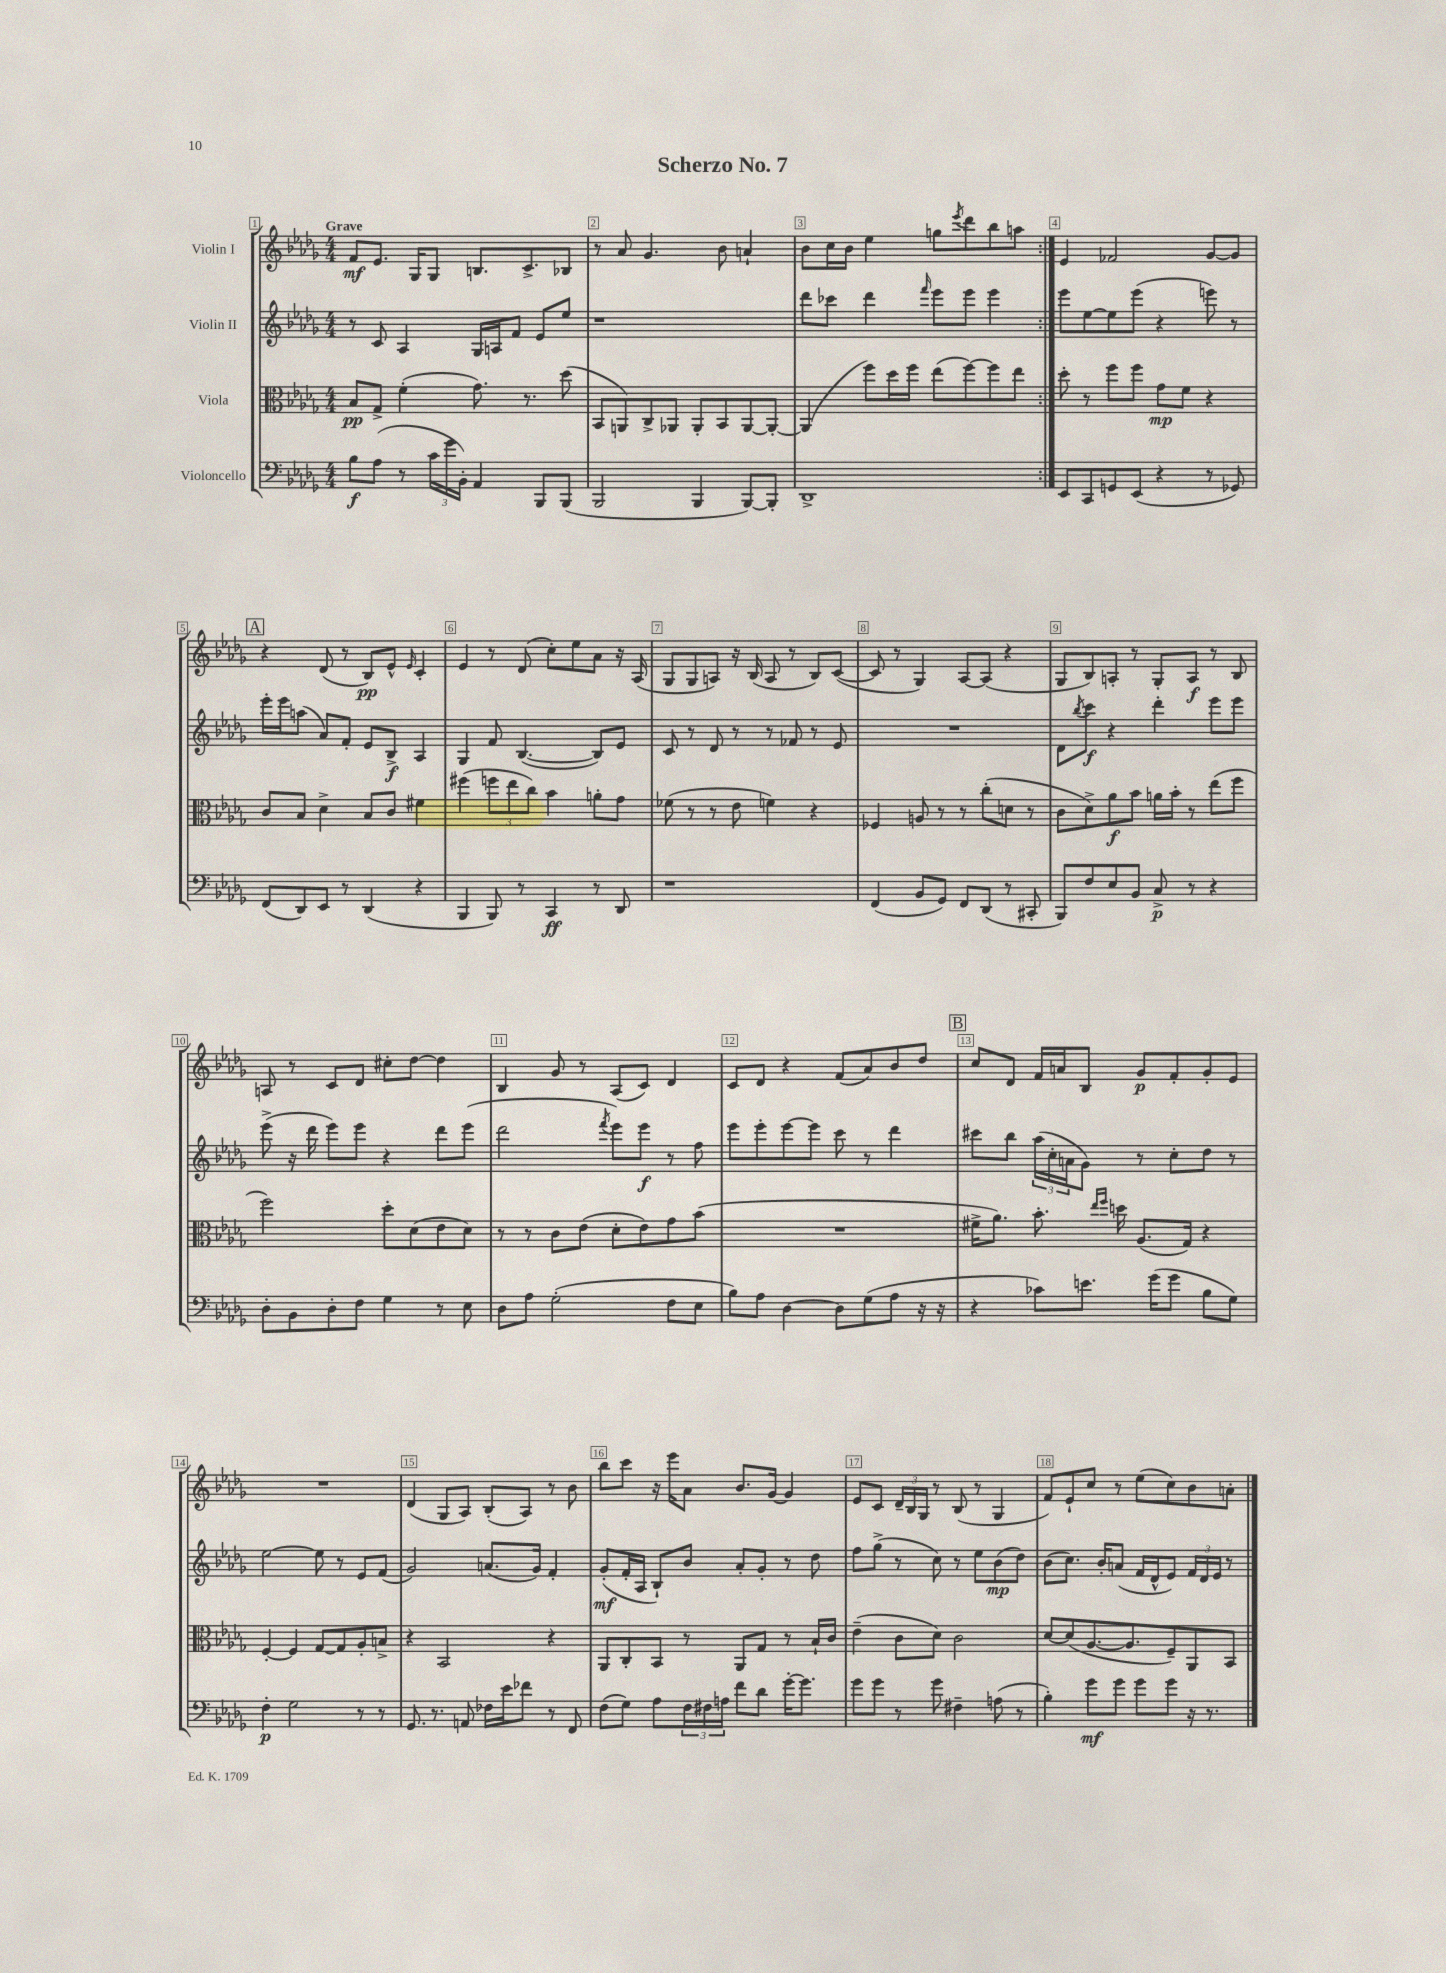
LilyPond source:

\header { title = "Scherzo No. 7" }
<<
\new StaffGroup <<
\new Staff = "s0" \with { instrumentName = "Violin I" } {
    \clef treble \key des \major \numericTimeSignature \time 4/4 \tempo "Grave"
    \repeat volta 2 { f'8\mf ees'8. ges16 ges8 b8. c'8.-> bes8 |
    r8 aes'8 ges'4. bes'8 a'4-! |
    bes'8 c''16 bes'16 ees''4 g''8 \acciaccatura { ees'''8 } des'''8 bes''8 a''8 | }
    ees'4 fes'2 ges'8~ ges'8 |
    \mark \markup { \box "A" } r4 des'8( r8 bes8\pp) ees'8-^ \grace { ees'16 } c'4-. |
    ees'4 r8 des'8( c''8-.) ees''8 aes'8 r16 aes16( |
    ges8 ges8 a8) r16 bes16( a8 r8 bes8) c'8~( |
    c'8 r8 ges4) aes8~ aes8( r4 |
    ges8 bes8) a8-. r8 ges8-. a8\f r8 bes8 |
    a8 r8 c'8 des'8 cis''8-. des''8~ des''4 |
    bes4 ges'8 r8 aes8( c'8) des'4 |
    c'8 des'8 r4 f'8( aes'8) bes'8 des''8 |
    \mark \markup { \box "B" } c''8 des'8 f'16 a'16 bes8 ges'8\p f'8-. ges'8-. ees'8 |
    R1 |
    des'4( ges8 aes8) bes8-.( aes8) r8 bes'8 |
    bes''8 c'''8 r16 ees'''16 aes'8 bes'8. ges'16~ ges'4 |
    ees'8 c'8 \tuplet 3/2 { des'16-- bes16 ges16 } r8 bes8( r8 ges4 |
    f'8) ees'8-! c''8 r8 ees''8( c''8) bes'8 a'8-. \bar "|." |
}
\new Staff = "s1" \with { instrumentName = "Violin II" } {
    \clef treble \key des \major \numericTimeSignature \time 4/4
    \repeat volta 2 { r8 c'8 aes4 ges16 a16 f'8 ees'8 ees''8 |
    r1 |
    des'''8 ces'''8 des'''4 \grace { f'''16 } ees'''8 ees'''8 ees'''4 | }
    ees'''8 ees''8~ ees''8 ees'''8( r4 e'''8) r8 |
    \mark \markup { \box "A" } ees'''16-. ees'''16 a''8( aes'8) f'8-. ees'8 bes8->\f aes4 |
    ges4 f'8 bes4.~( bes8) ees'8 |
    c'8 r8 des'8 r8 r8 fes'8 r8 ees'8 |
    R1 |
    des'8 \acciaccatura { bes''8 } c'''8\f r4 des'''4-. ees'''8 ees'''8 |
    ees'''8->( r16 des'''16 ees'''8) ees'''8 r4 des'''8 ees'''8( |
    des'''2 \acciaccatura { f'''8 } ees'''8) ees'''8\f r8 f''8 |
    ees'''8 ees'''8-. ees'''8~ ees'''8 c'''8 r8 des'''4 |
    \mark \markup { \box "B" } cis'''8 bes''8 \tuplet 3/2 { aes''16( c''16-. a'16 } ges'8) r8 c''8-. des''8 r8 |
    ees''2~ ees''8 r8 ees'8 f'8( |
    ges'2) a'8.( ges'16) f'4-. |
    ges'8-.\mf( f'16-. aes16 bes8-!) bes'8 aes'8-. ges'8-. r8 des''8 |
    f''8 ges''8->( r8 c''8) r8 ees''8 bes'8\mp( des''8) |
    bes'8( c''8.) bes'16-. a'8( f'16 des'16-^ ees'8) \tuplet 3/2 { f'16 des'16 ees'16 } r8 \bar "|." |
}
\new Staff = "s2" \with { instrumentName = "Viola" } {
    \clef alto \key des \major \numericTimeSignature \time 4/4
    \repeat volta 2 { bes8\pp ges8-> f'4-.( ges'8.) r8. des''8( |
    bes,8 a,8) c8-> aes,8 aes,8-. bes,8 aes,8~ aes,8~-. |
    aes,4( f''8) des''16 f''16 ees''8( f''8~) f''8 ees''8 | }
    des''8-. r8 f''8 f''8 ges'8\mp f'8 r4 |
    \mark \markup { \box "A" } c'8 bes8 des'4-> bes8 c'8 fis'4 |
    fis''4( \tuplet 3/2 { f''8 ees''8 c''8) } bes'4 a'8-. ges'8 |
    fes'8( r8 r8 ees'8 f'4) r4 |
    fes4 a8 r8 r8 c''8-.( d'8 r8 |
    c'8 des'8->) aes'8\f bes'8 a'16 bes'16-. r8 ees''8( f''8 |
    f''2) des''8-. des'8( ees'8 des'8) |
    r8 r8 c'8 ees'8( des'8-. ees'8) ges'8 bes'8( |
    R1 |
    \mark \markup { \box "B" } fis'16-> aes'8.) bes'8.-. \grace { ees''16 f''16 } d''16 aes8.( ges16) r4 |
    f4~-. f4 ges8~ ges8 aes8-. b8-> |
    r4 bes,2 r4 |
    aes,8 c8-. bes,8 r8 aes,8 ges8 r8 bes16-! c'16 |
    ees'4--( c'8 des'8) c'2 |
    des'8~ des'8( aes8.~ aes8. f8--) aes,8 bes,8 \bar "|." |
}
\new Staff = "s3" \with { instrumentName = "Violoncello" } {
    \clef bass \key des \major \numericTimeSignature \time 4/4
    \repeat volta 2 { bes8\f aes8( r8 \tuplet 3/2 { c'16 ges'16 bes,16-.) } aes,4 bes,,8 bes,,8( |
    bes,,2 bes,,4 bes,,8~) bes,,8-. |
    des,1-> | }
    ees,8 c,8 g,8 ees,8( r4 r8 ges,8) |
    \mark \markup { \box "A" } f,8( des,8) ees,8 r8 des,4( r4 |
    bes,,4 bes,,8) r8 c,4\ff r8 des,8 |
    r1 |
    f,4( bes,8 ges,8) f,8 des,8( r8 cis,8-. |
    bes,,8) f8 ees8 bes,8 c8->\p r8 r4 |
    des8-. bes,8 des8-. f8 ges4 r8 ees8 |
    des8 aes8 ges2-.( f8 ees8 |
    bes8) aes8 des4~ des8 ges8( aes8 r16 r16 |
    \mark \markup { \box "B" } r4 ces'8) e'8. ges'16( ges'8 bes8 ges8) |
    f4-.\p ges2 r8 r8 |
    ges,8. r8. a,8 fes16 ees'16 fes'8 r8 f,8 |
    f8( ges8) aes8 \tuplet 3/2 { f16 fis16 a16 } f'8 des'8 ges'16~-. ges'8. |
    ges'8 ges'8 r8 ges'8 fis4-- a8( r8 |
    bes4-.) ges'8\mf ges'8 ges'8 ges'8 r16 r8. \bar "|." |
}
>>
>>
\layout { \context { \Score \override BarNumber.break-visibility = ##(#f #t #t) barNumberVisibility = #all-bar-numbers-visible \override BarNumber.stencil = #(make-stencil-boxer 0.1 0.3 ly:text-interface::print) } }
